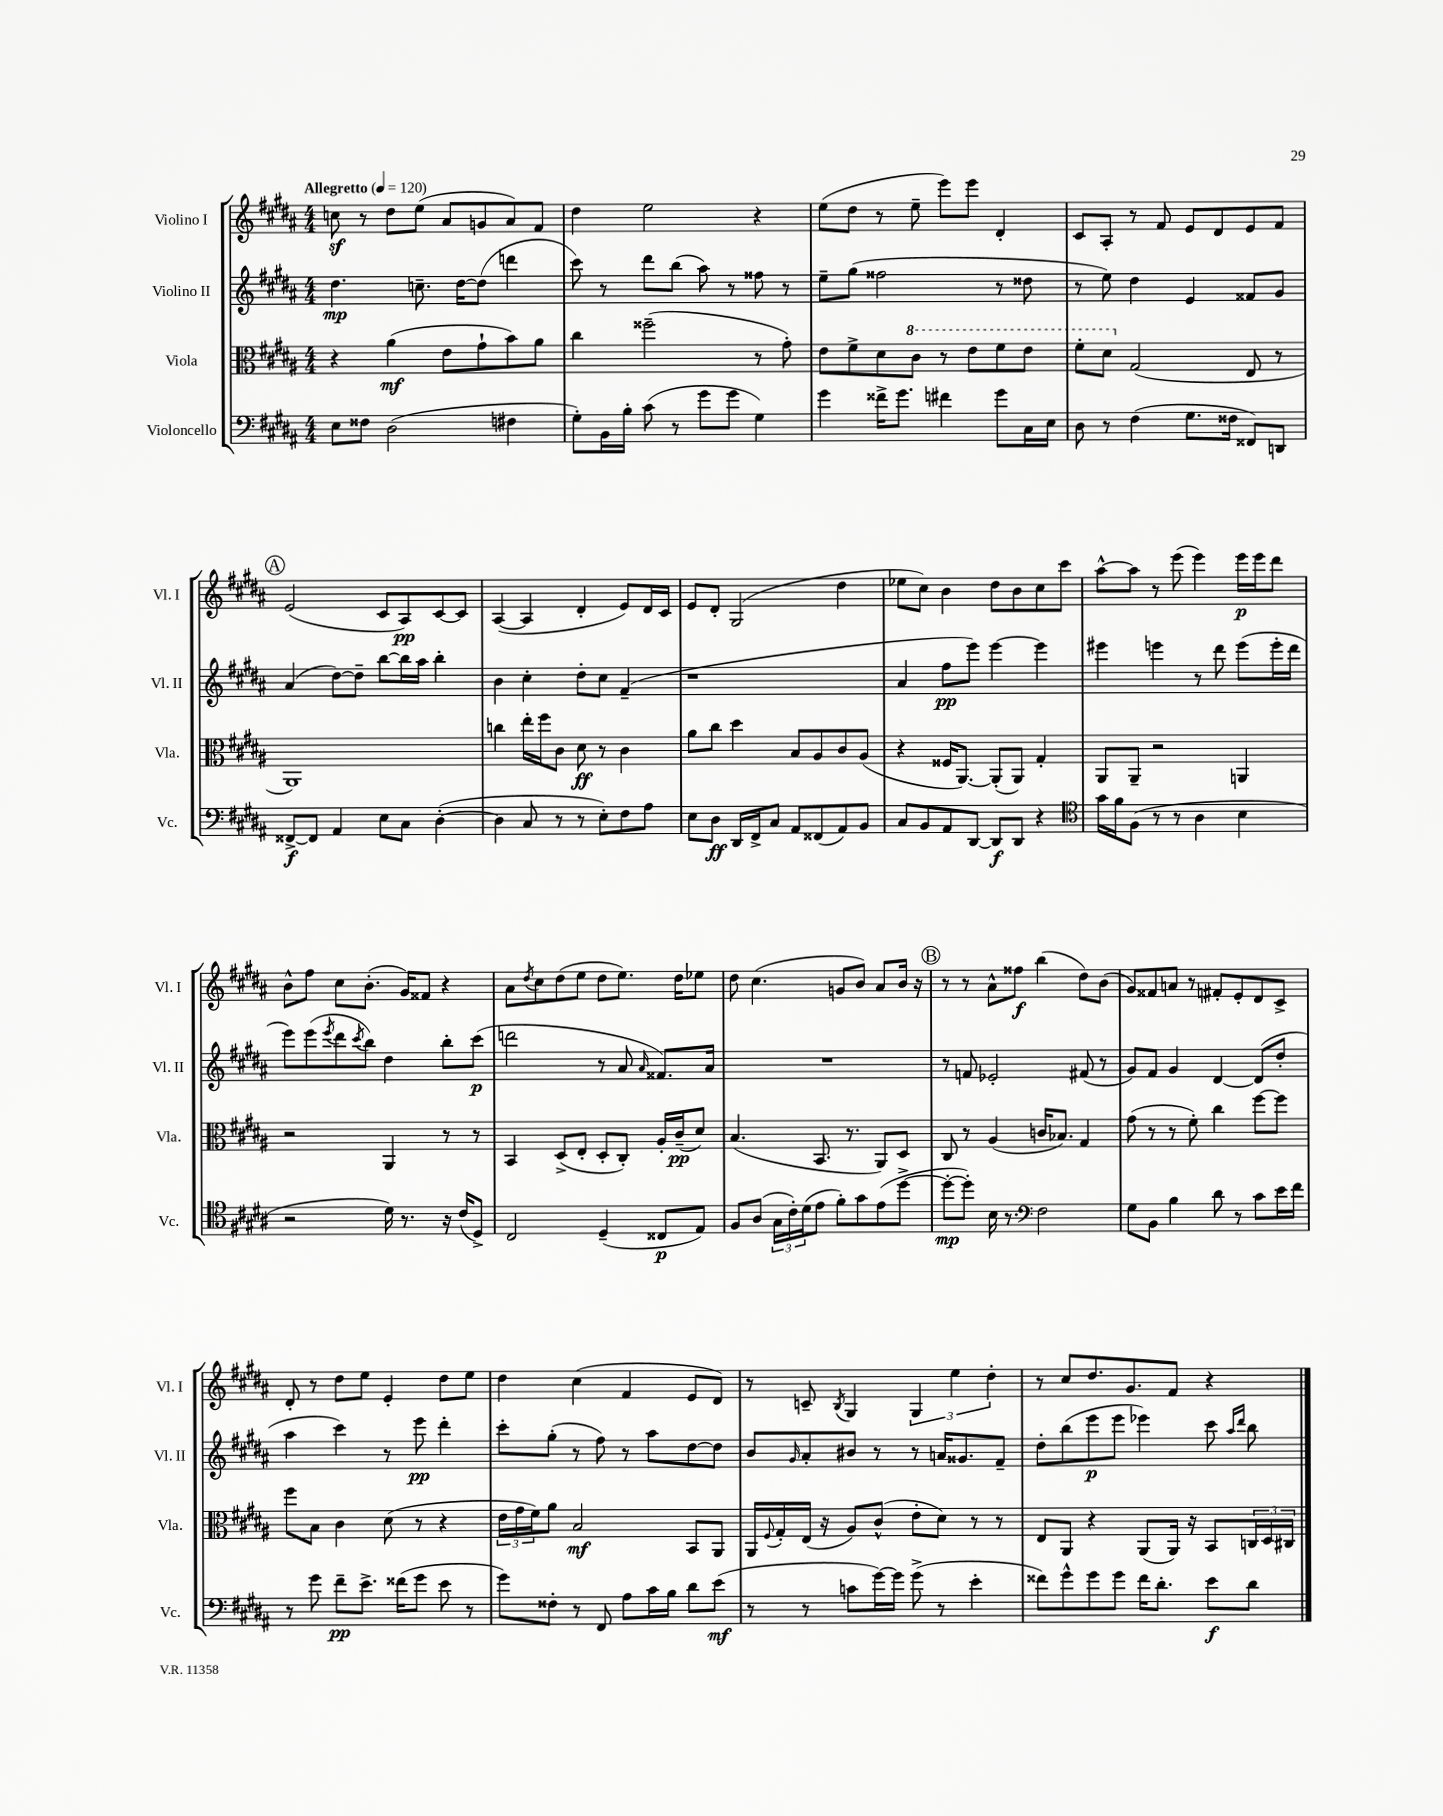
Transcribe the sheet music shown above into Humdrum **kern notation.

**kern	**dynam	**kern	**dynam	**kern	**dynam	**kern	**dynam
*part4	*part4	*part3	*part3	*part2	*part2	*part1	*part1
*staff4	*staff4	*staff3	*staff3	*staff2	*staff2	*staff1	*staff1
*I"Violoncello	*	*I"Viola	*	*I"Violino II	*	*I"Violino I	*
*I'Vc.	*	*I'Vla.	*	*I'Vl. II	*	*I'Vl. I	*
*clefF4	*	*clefC3	*	*clefG2	*	*clefG2	*
*k[f#c#g#d#a#]	*	*k[f#c#g#d#a#]	*	*k[f#c#g#d#a#]	*	*k[f#c#g#d#a#]	*
*M4/4	*	*M4/4	*	*M4/4	*	*M4/4	*
*MM120	*	*MM120	*	*MM120	*	*MM120	*
=1	=1	=1	=1	=1	=1	=1	=1
!	!	!	!	!	!	!LO:TX:a:B:t=Allegretto	!
8E\L	.	4r	.	4.dd#\	mp	8ccnz\	.
8F##X\J	.	.	.	.	.	8r	.
(2D#\	.	(4a#\	mf	.	.	8dd#\L	.
.	.	.	.	8.ccn~\	.	(8ee\J	.
.	.	8e\L	.	.	.	8a#/L	.
.	.	.	.	[16dd#\KL	.	.	.
.	.	8g#`\	.	(8dd#\J]	.	8gn/	.
4F#X\	.	8b\)	.	4dddn\	.	8a#/)	.
.	.	8a#\J	.	.	.	8f#/J	.
=2	=2	=2	=2	=2	=2	=2	=2
8G#'\L)	.	4cc#\	.	8ccc#\)	.	4dd#\	.
16BB\L	.	.	.	8r	.	.	.
16B'\JJ	.	.	.	.	.	.	.
(8c#\	.	(2ff##X~\	.	8ddd#\L	.	2ee\	.
8r	.	.	.	(8bb\J	.	.	.
8g#\L	.	.	.	8aa#\)	.	.	.
8g#\J	.	.	.	8r	.	.	.
4G#\)	.	8r	.	8ff##X\	.	4r	.
.	.	8g#'\)	.	8r	.	.	.
=3	=3	=3	=3	=3	=3	=3	=3
4g#\	.	8e\L	.	8ee~\L	.	(8ee\L	.
.	.	8f#^\	.	(8gg#\J	.	8dd#\J	.
16f##X^\KL	.	8d#\	.	2ff##X\	.	8r	.
8.g#\J	.	.	.	.	.	.	.
*	*	*8va	*	*	*	*	*
.	.	8cc#\J	.	.	.	8ee~\	.
4f#X\	.	8r	.	.	.	8eee\L)	.
.	.	8ee\L	.	.	.	8eee\J	.
8g#\L	.	8ff#\	.	8r	.	4d#'/	.
16C#\L	.	8ee\J	.	8dd##X\	.	.	.
16E\JJ	.	.	.	.	.	.	.
=4	=4	=4	=4	=4	=4	=4	=4
8D#\	.	8ff#'\L	.	8r	.	8c#/L	.
8r	.	8dd#\J	.	8ee\)	.	8A#'/J	.
*	*	*X8va	*	*	*	*	*
(4F#\	.	(2G#/	.	4dd#\	.	8r	.
.	.	.	.	.	.	8f#/	.
8.G#\L	.	.	.	4e/	.	8e/L	.
.	.	.	.	.	.	8d#/	.
16F##X\Jk	.	.	.	.	.	.	.
8FF##X/L)	.	8E/	.	8f##X/L	.	8e/	.
8DDn/J	.	8r	.	8g#/J	.	8f#/J	.
!!LO:LB:g=z
!!LO:REH:place=s1:t=A
=5	=5	=5	=5	=5	=5	=5	=5
[8FF##X^/L	f	1AA#)	.	(4a#/	.	(2e/	.
8FF##/J]	.	.	.	.	.	.	.
4AA#/	.	.	.	[8dd#\L)	.	.	.
.	.	.	.	8dd#~\J]	.	.	.
8E\L	.	.	.	[8bb\L	.	8c#/L	.
8C#\J	.	.	.	16bb\L]	.	8A#/)	pp
.	.	.	.	16aa#\JJ	.	.	.
([4D#'\	.	.	.	4bb'\	.	[8c#/	.
.	.	.	.	.	.	8c#/J]	.
=6	=6	=6	=6	=6	=6	=6	=6
4D#\]	.	4ccn\	.	4b\	.	([4A#/	.
8C#/	.	16ee'\LL	.	4cc#'\	.	4A#/]	.
.	.	16ff#\J	.	.	.	.	.
8r	.	8c#\J	.	.	.	.	.
8r	.	8d#\	ff	8dd#'\L	.	4d#'/	.
8E'\L)	.	8r	.	8cc#\J	.	.	.
8F#\	.	4c#\	.	(4f#~/	.	8e/L)	.
8A#\J	.	.	.	.	.	16d#/L	.
.	.	.	.	.	.	16c#/JJ	.
=7	=7	=7	=7	=7	=7	=7	=7
8E\L	.	8a#\L	.	1r	.	8e/L	.
8D#\J	ff	8cc#\J	.	.	.	8d#'/J	.
16DD#/LL	.	4dd#\	.	.	.	(2G#/	.
16FF#^/J	.	.	.	.	.	.	.
8C#/J	.	.	.	.	.	.	.
8AA#/L	.	8B/L	.	.	.	.	.
(8FF##X/	.	8A#/	.	.	.	.	.
8AA#/)	.	8c#/	.	.	.	4dd#\	.
8BB/J	.	(8A#/J	.	.	.	.	.
=8	=8	=8	=8	=8	=8	=8	=8
8C#/L	.	4r	.	4a#/	.	8ee-X\L	.
8BB/	.	.	.	.	.	8cc#\J)	.
8AA#/	.	16F##X/KL	.	8ff#\L	pp	4b\	.
.	.	[8.AA#/J)	.	.	.	.	.
[8DD#/J	.	.	.	8eee\J)	.	.	.
8DD#/L]	f	(8AA#'/L]	.	[4eee\	.	8dd#\L	.
8DD#/J	.	8AA#/J)	.	.	.	8b\	.
4r	.	4G#'/	.	4eee\]	.	8cc#\	.
.	.	.	.	.	.	8ccc#\J	.
=9	=9	=9	=9	=9	=9	=9	=9
*clefC4	*	*	*	*	*	*	*
16g#\LL	.	8AA#/L	.	4eee#X\	.	[8aa#^^\L	.
16f#\J	.	.	.	.	.	.	.
(8F#\J	.	8AA#~/J	.	.	.	8aa#\J]	.
8r	.	2r	.	4eeen\	.	8r	.
8r	.	.	.	.	.	(8eee\	.
4A#\	.	.	.	8r	.	4eee\)	.
.	.	.	.	8ddd#\	.	.	.
4B\	.	4AAn/	.	(8eee\L	.	16eee\LL	p
.	.	.	.	.	.	16eee\J	.
.	.	.	.	16eee'\L	.	8ddd#\J	.
.	.	.	.	16ddd#\JJ	.	.	.
!!LO:LB:g=z
=10	=10	=10	=10	=10	=10	=10	=10
2r	.	2r	.	8eee\L)	.	8b^^\L	.
.	.	.	.	(8eee\	.	8ff#\J	.
.	.	.	.	8qeee/	.	.	.
.	.	.	.	8ddd#\	.	8cc#\L	.
.	.	.	.	8qccc#/	.	.	.
.	.	.	.	8bb\J)	.	(8.b'\J	.
16d#\)	.	4AA#/	.	4dd#\	.	.	.
8.r	.	.	.	.	.	16g#/KL)	.
.	.	.	.	.	.	8f##X/J	.
16r	.	8r	.	8bb'\L	.	4r	.
(16c#/KL	.	.	.	.	.	.	.
8D#^/J)	.	8r	.	(8ccc#\J	p	.	.
=11	=11	=11	=11	=11	=11	=11	=11
2C#/	.	4BB/	.	2dddn\	.	8a#\L	.
.	.	.	.	.	.	8qdd#/	.
.	.	.	.	.	.	8cc#\	.
.	.	(8D#^/L	.	.	.	(8dd#\	.
.	.	8E'/J	.	.	.	8ee\J	.
(4D#~/	.	8D#'/L	.	8r	.	8dd#\L	.
.	.	8C#'/J)	.	8a#/	.	8.ee\J)	.
.	.	.	.	16qqa#/	.	.	.
8C##X/L	p	16A#'/LL	.	8.f##X/L)	.	.	.
.	.	(16c#~/J	pp	.	.	16dd#\KL	.
8E/J)	.	8d#/J)	.	.	.	8ee-X\J	.
.	.	.	.	16a#/Jk	.	.	.
=12	=12	=12	=12	=12	=12	=12	=12
8F#/L	.	(4.B/	.	1r	.	8dd#\	.
(8A#/J	.	.	.	.	.	(4.cc#\	.
24G#\LL	.	.	.	.	.	.	.
24c#'\)	.	.	.	.	.	.	.
(24d#\J	.	.	.	.	.	.	.
8e\J	.	8.BB/	.	.	.	.	.
8f#'\L)	.	.	.	.	.	8gn/L	.
.	.	8.r	.	.	.	.	.
8g#\	.	.	.	.	.	8b/J)	.
(8e\	.	8AA#/L)	.	.	.	8a#/L	.
[8dd#^\J	.	8D#/J	.	.	.	16b/Jk	.
.	.	.	.	.	.	16r	.
!!LO:REH:place=s1:t=B
=13	=13	=13	=13	=13	=13	=13	=13
8dd#'\L_	mp	8C#/	.	8r	.	8r	.
8dd#'\J])	.	8r	.	8fn/	.	8r	.
16B\	.	(4A#/	.	2e-X'/	.	8a#^^\L	.
8.r	.	.	.	.	.	.	.
.	.	.	.	.	.	8ff##X\J	f
*clefF4	*	*	*	*	*	*	*
2F#\	.	16cn/KL	.	.	.	(4bb\	.
.	.	8.B-X/J)	.	.	.	.	.
.	.	4G#/	.	(8f#X/	.	8dd#\L)	.
.	.	.	.	8r	.	(8b\J	.
=14	=14	=14	=14	=14	=14	=14	=14
8G#\L	.	(8g#\	.	8g#/L)	.	8g#/L)	.
8BB\J	.	8r	.	8f#/J	.	8f##X/	.
4B\	.	8r	.	4g#/	.	8an/J	.
.	.	8f#'\)	.	.	.	8r	.
8d#\	.	4cc#\	.	[4d#/	.	8f#X'/L	.
8r	.	.	.	.	.	8e'/	.
8c#\L	.	[8ff#\L	.	(8d#/L]	.	8d#/	.
16e\L	.	8ff#\J]	.	8dd#'/J	.	8c#^/J	.
16f#\JJ	.	.	.	.	.	.	.
!!LO:LB:g=z
=15	=15	=15	=15	=15	=15	=15	=15
8r	.	8ff#\L	.	4aa#\	.	8d#'/	.
8g#\	.	8B\J	.	.	.	8r	.
8f#~\L	pp	4c#\	.	4ccc#\)	.	8dd#\L	.
8.e^\J	.	.	.	.	.	8ee\J	.
.	.	(8d#\	.	8r	.	4e'/	.
(16f##X\KL	.	.	.	.	.	.	.
8g#\J	.	8r	.	8eee\	pp	.	.
8e\	.	4r	.	4ddd#'\	.	8dd#\L	.
8r	.	.	.	.	.	8ee\J	.
=16	=16	=16	=16	=16	=16	=16	=16
8g#\L)	.	24e\LL	.	8ccc#'\L	.	4dd#\	.
.	.	24g#\	.	.	.	.	.
.	.	24f#\J)	.	.	.	.	.
8F##X'\J	.	8a#\J	.	(8gg#'\J	.	.	.
8r	.	2B/	mf	8r	.	(4cc#\	.
8FF#/	.	.	.	8ff#\)	.	.	.
8A#\L	.	.	.	8r	.	4f#/	.
16c#\L	.	.	.	8aa#\L	.	.	.
16B\JJ	.	.	.	.	.	.	.
8d#\L	.	8BB/L	.	[8dd#\	.	8e/L	.
(8e\J	mf	8AA#/J	.	8dd#\J]	.	8d#/J)	.
=17	=17	=17	=17	=17	=17	=17	=17
8r	.	16AA#/LL	.	8b/L	.	8r	.
.	.	8qqF#/	.	.	.	.	.
.	.	16G#'/	.	.	.	.	.
.	.	.	.	16qqg#/	.	.	.
8r	.	(16E/JJ	.	8a#'/	.	8cn~/	.
.	.	16r	.	.	.	.	.
.	.	.	.	.	.	8qB/	.
8cn\L	.	8A#/L)	.	8b#X/J	.	4G#/	.
[16g#\L)	.	(8c#^^/J	.	8r	.	.	.
16g#\JJ]	.	.	.	.	.	.	.
(8g#^\	.	8e'\L	.	8r	.	6G#/	.
8r	.	8d#\J)	.	16an/KL	.	.	.
.	.	.	.	.	.	6ee\	.
.	.	.	.	8.g##X/	.	.	.
4e'\	.	8r	.	.	.	.	.
.	.	.	.	.	.	6dd#'\	.
.	.	8r	.	8f#~/J	.	.	.
=18	=18	=18	=18	=18	=18	=18	=18
8f##X\L)	.	8E/L	.	8dd#'\L	.	8r	.
8g#^^\	.	8AA#/J	.	(8bb\	.	8cc#/L	.
8g#\	.	4r	.	8eee\	p	8.dd#/	.
8g#\J	.	.	.	8eee\J	.	.	.
.	.	.	.	.	.	8.g#/	.
16f##\KL	.	(8AA#/L	.	4eee-X\)	.	.	.
8.d#'\J	.	.	.	.	.	.	.
.	.	16AA#/Jk)	.	.	.	8f#/J	.
.	.	16r	.	.	.	.	.
8e\L	f	8BB/L	.	8ccc#\	.	4r	.
.	.	.	.	16qqaa#/LL	.	.	.
.	.	.	.	16qqddd#/JJ	.	.	.
8d#\J	.	24Cn/L	.	8bb\	.	.	.
.	.	24D#/	.	.	.	.	.
.	.	24C#X/JJ	.	.	.	.	.
==	==	==	==	==	==	==	==
*-	*-	*-	*-	*-	*-	*-	*-
